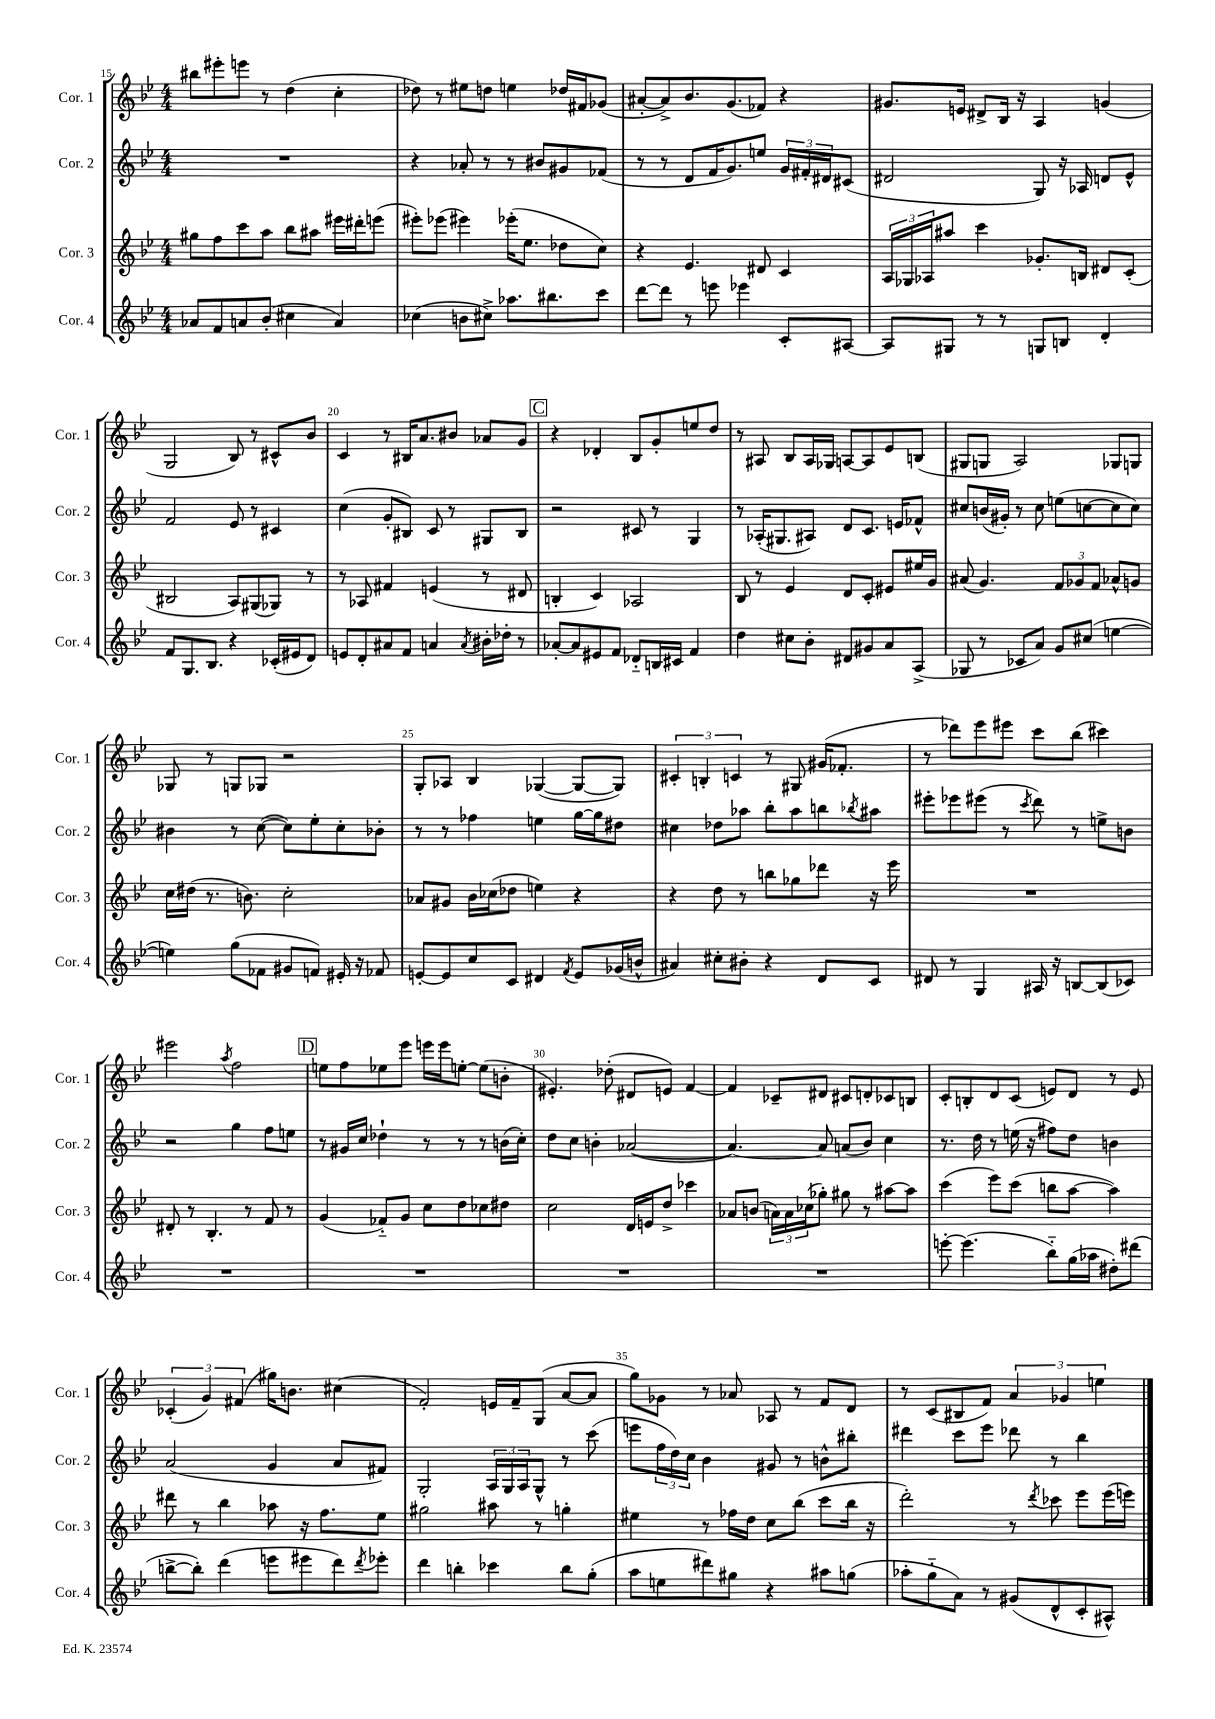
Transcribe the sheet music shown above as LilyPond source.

<<
\new StaffGroup <<
\new Staff = "s0" \with { instrumentName = "Cor. 1" shortInstrumentName = "Cor. 1" } {
    \clef treble \key bes \major \numericTimeSignature \time 4/4
    bis''8 eis'''8-. e'''8 r8 d''4( c''4-. |
    des''8) r8 eis''8 d''8 e''4 des''16 fis'16 ges'8( |
    ais'8~-. ais'8->) bes'8. g'8.( fes'8) r4 |
    gis'8. e'16 dis'8-> bes16 r16 a4 g'4( |
    g2 bes8) r8 cis'8-^ bes'8 |
    c'4 r8 bis16 a'8. bis'8 aes'8 g'8 |
    \mark \markup { \box "C" } r4 des'4-. bes8 g'8-. e''8 d''8 |
    r8 ais8 bes8 ais16 ges16 a8~ a8 ees'8 b8( |
    gis8 g8 a2) ges8 g8 |
    ges8 r8 g8 ges8 r2 |
    g8-. aes8 bes4 ges4~( ges8~ ges8) |
    \tuplet 3/2 { cis'4-. b4-. c'4 } r8 gis8 gis'16( fes'8.-. |
    r8 des'''8) ees'''8 eis'''8 c'''8 bes''8( cis'''4) |
    eis'''2 \acciaccatura { a''8 } f''2 |
    \mark \markup { \box "D" } e''8 f''8 ees''8 ees'''8 e'''16 e'''16 e''8~-. e''8( b'8-. |
    eis'4.-.) des''8-.( dis'8 e'8) f'4~ |
    f'4 ces'8-- dis'8 cis'8 d'8-. ces'8 b8 |
    c'8-. b8-. d'8 c'8( e'8) d'8 r8 e'8 |
    \tuplet 3/2 { ces'4-.( g'4) fis'4( } gis''16) b'8. cis''4( |
    f'2-.) e'16 f'16-- g8( a'8~ a'8 |
    g''8) ges'8 r8 aes'8 aes8 r8 f'8 d'8 |
    r8 c'8( bis8 f'8) \tuplet 3/2 { a'4 ges'4 e''4 } \bar "|." |
}
\new Staff = "s1" \with { instrumentName = "Cor. 2" shortInstrumentName = "Cor. 2" } {
    \clef treble \key bes \major \numericTimeSignature \time 4/4
    R1 |
    r4 aes'8-. r8 r8 bis'8 gis'8 fes'8( |
    r8 r8 d'8 f'16 g'8.) e''8 \tuplet 3/2 { g'16 fis'16-. dis'16 } cis'8( |
    dis'2 g8) r16 aes16 d'8 ees'8-^ |
    f'2 ees'8 r8 cis'4 |
    c''4( g'8-. bis8) c'8 r8 gis8 bis8 |
    \mark \markup { \box "C" } r2 cis'8 r8 g4 |
    r8 aes16-.( gis8. ais8) d'8 c'8. e'16 fes'8-^ |
    cis''8 b'16( gis'16-.) r8 cis''8 e''8( c''8~ c''8 c''8) |
    bis'4 r8 c''8~( c''8) ees''8-. c''8-. bes'8-. |
    r8 r8 fes''4 e''4 g''16~ g''16 dis''8 |
    cis''4 des''8 aes''8 bes''8-. aes''8 b''8 \acciaccatura { bes''8 } ais''8 |
    eis'''8-. ees'''8 eis'''8( r8 \acciaccatura { c'''8 } d'''8) r8 e''8-> b'8 |
    r2 g''4 f''8 e''8 |
    \mark \markup { \box "D" } r8 gis'16 c''16 des''4-! r8 r8 r8 b'16( c''16-.) |
    d''8 c''8 b'4-. aes'2~( |
    aes'4.~) aes'8 a'8( bes'8) c''4 |
    r8. d''16 r8 e''16( r16 fis''8) d''8 b'4 |
    a'2( g'4 a'8 fis'8) |
    g2-. \tuplet 3/2 { a16 g16 a16 } g8-^ r8 c'''8( |
    e'''8 \tuplet 3/2 { f''16 d''16) c''16 } bes'4 gis'8 r8 b'8-^ bis''8-. |
    dis'''4 c'''8 ees'''8 des'''8 r8 bes''4 \bar "|." |
}
\new Staff = "s2" \with { instrumentName = "Cor. 3" shortInstrumentName = "Cor. 3" } {
    \clef treble \key bes \major \numericTimeSignature \time 4/4
    gis''8 f''8 c'''8 a''8 bes''8 ais''8 eis'''16 dis'''16-. e'''8( |
    eis'''8-.) ees'''8( eis'''4) ees'''16-.( ees''8. des''8 c''8) |
    r4 ees'4. dis'8 c'4 |
    \tuplet 3/2 { a16 ges16 aes16 } ais''8 c'''4 ges'8.-. b16 dis'8 c'8-.( |
    bis2 a8) gis8( ges8) r8 |
    r8 aes8 fis'4 e'4( r8 dis'8 |
    \mark \markup { \box "C" } b4-. c'4) aes2 |
    bes8 r8 ees'4 d'8 c'8-. eis'8 eis''16 g'16 |
    ais'8( g'4.) \tuplet 3/2 { f'8 ges'8 f'8 } aes'8-^ g'8 |
    c''16 dis''16( r8. b'8.) c''2-. |
    aes'8 gis'8 bes'16 ces''16( des''8 e''4) r4 |
    r4 d''8 r8 b''8 ges''8 des'''8 r16 ees'''16 |
    R1 |
    dis'8-. r8 bes4.-. r8 f'8 r8 |
    \mark \markup { \box "D" } g'4( fes'8-_) g'8 c''8 d''8 ces''8 dis''8 |
    c''2 d'16 e'16 d''8-> ces'''4 |
    aes'8 b'8( \tuplet 3/2 { a'16) a'16 ces''16( } ges''8-.) gis''8 r8 ais''8~ ais''8 |
    c'''4( ees'''8) c'''8( b''8 a''8~ a''4) |
    dis'''8 r8 bes''4 aes''8 r16 f''8. ees''8 |
    gis''2 ais''8 r8 g''4-. |
    eis''4 r8 fes''16 d''16 c''8 bes''8( c'''8 bes''16 r16 |
    d'''2-.) r8 \acciaccatura { d'''8 } ces'''8 ees'''8 ees'''16( e'''16) \bar "|." |
}
\new Staff = "s3" \with { instrumentName = "Cor. 4" shortInstrumentName = "Cor. 4" } {
    \clef treble \key bes \major \numericTimeSignature \time 4/4
    aes'8 f'8 a'8 bes'8-.( cis''4 a'4) |
    ces''4( b'8 cis''8->) aes''8. bis''8. c'''8 |
    d'''8~ d'''8 r8 e'''8 ees'''4 c'8-. ais8~ |
    ais8 gis8 r8 r8 g8 b8 d'4-. |
    f'8 g8. bes8. r4 ces'16-.( eis'16 d'8) |
    e'8 d'8-. ais'8 f'8 a'4 \acciaccatura { a'8 } bis'16-. des''16-. r8 |
    \mark \markup { \box "C" } aes'8~-. aes'8 eis'8 f'8 des'8-_ b16 cis'16 f'4 |
    d''4 cis''8 bes'8-. dis'8 gis'8 a'8 a8->( |
    ges8 r8 ces'8 a'8) g'8 cis''8( e''4~ |
    e''4) g''8( fes'8 gis'8 f'8) eis'16-. r16 fes'8 |
    e'8~-. e'8 c''8 c'8 dis'4 \acciaccatura { f'8 } e'8 ges'16( b'16-^ |
    ais'4) cis''8-. bis'8-. r4 d'8 c'8 |
    dis'8 r8 g4 ais16 r16 b8~ b8( ces'8) |
    R1 |
    \mark \markup { \box "D" } R1 |
    R1 |
    R1 |
    e'''8~-. e'''4.( bes''8-_) g''16( aes''16 dis''8-.) dis'''8( |
    b''8~-> b''8-.) d'''4( e'''8 eis'''8 d'''8) \acciaccatura { d'''8 } ees'''8-. |
    d'''4 b''4-. ces'''4 b''8 g''8-.( |
    a''8 e''8 dis'''8) gis''8 r4 ais''8 g''8( |
    aes''8-. g''8-_ a'8) r8 gis'8( d'8-^ c'8-. ais8-^) \bar "|." |
}
>>
>>
\layout { \context { \Score currentBarNumber = #15 \override BarNumber.break-visibility = ##(#f #t #t) barNumberVisibility = #(every-nth-bar-number-visible 5) } }
